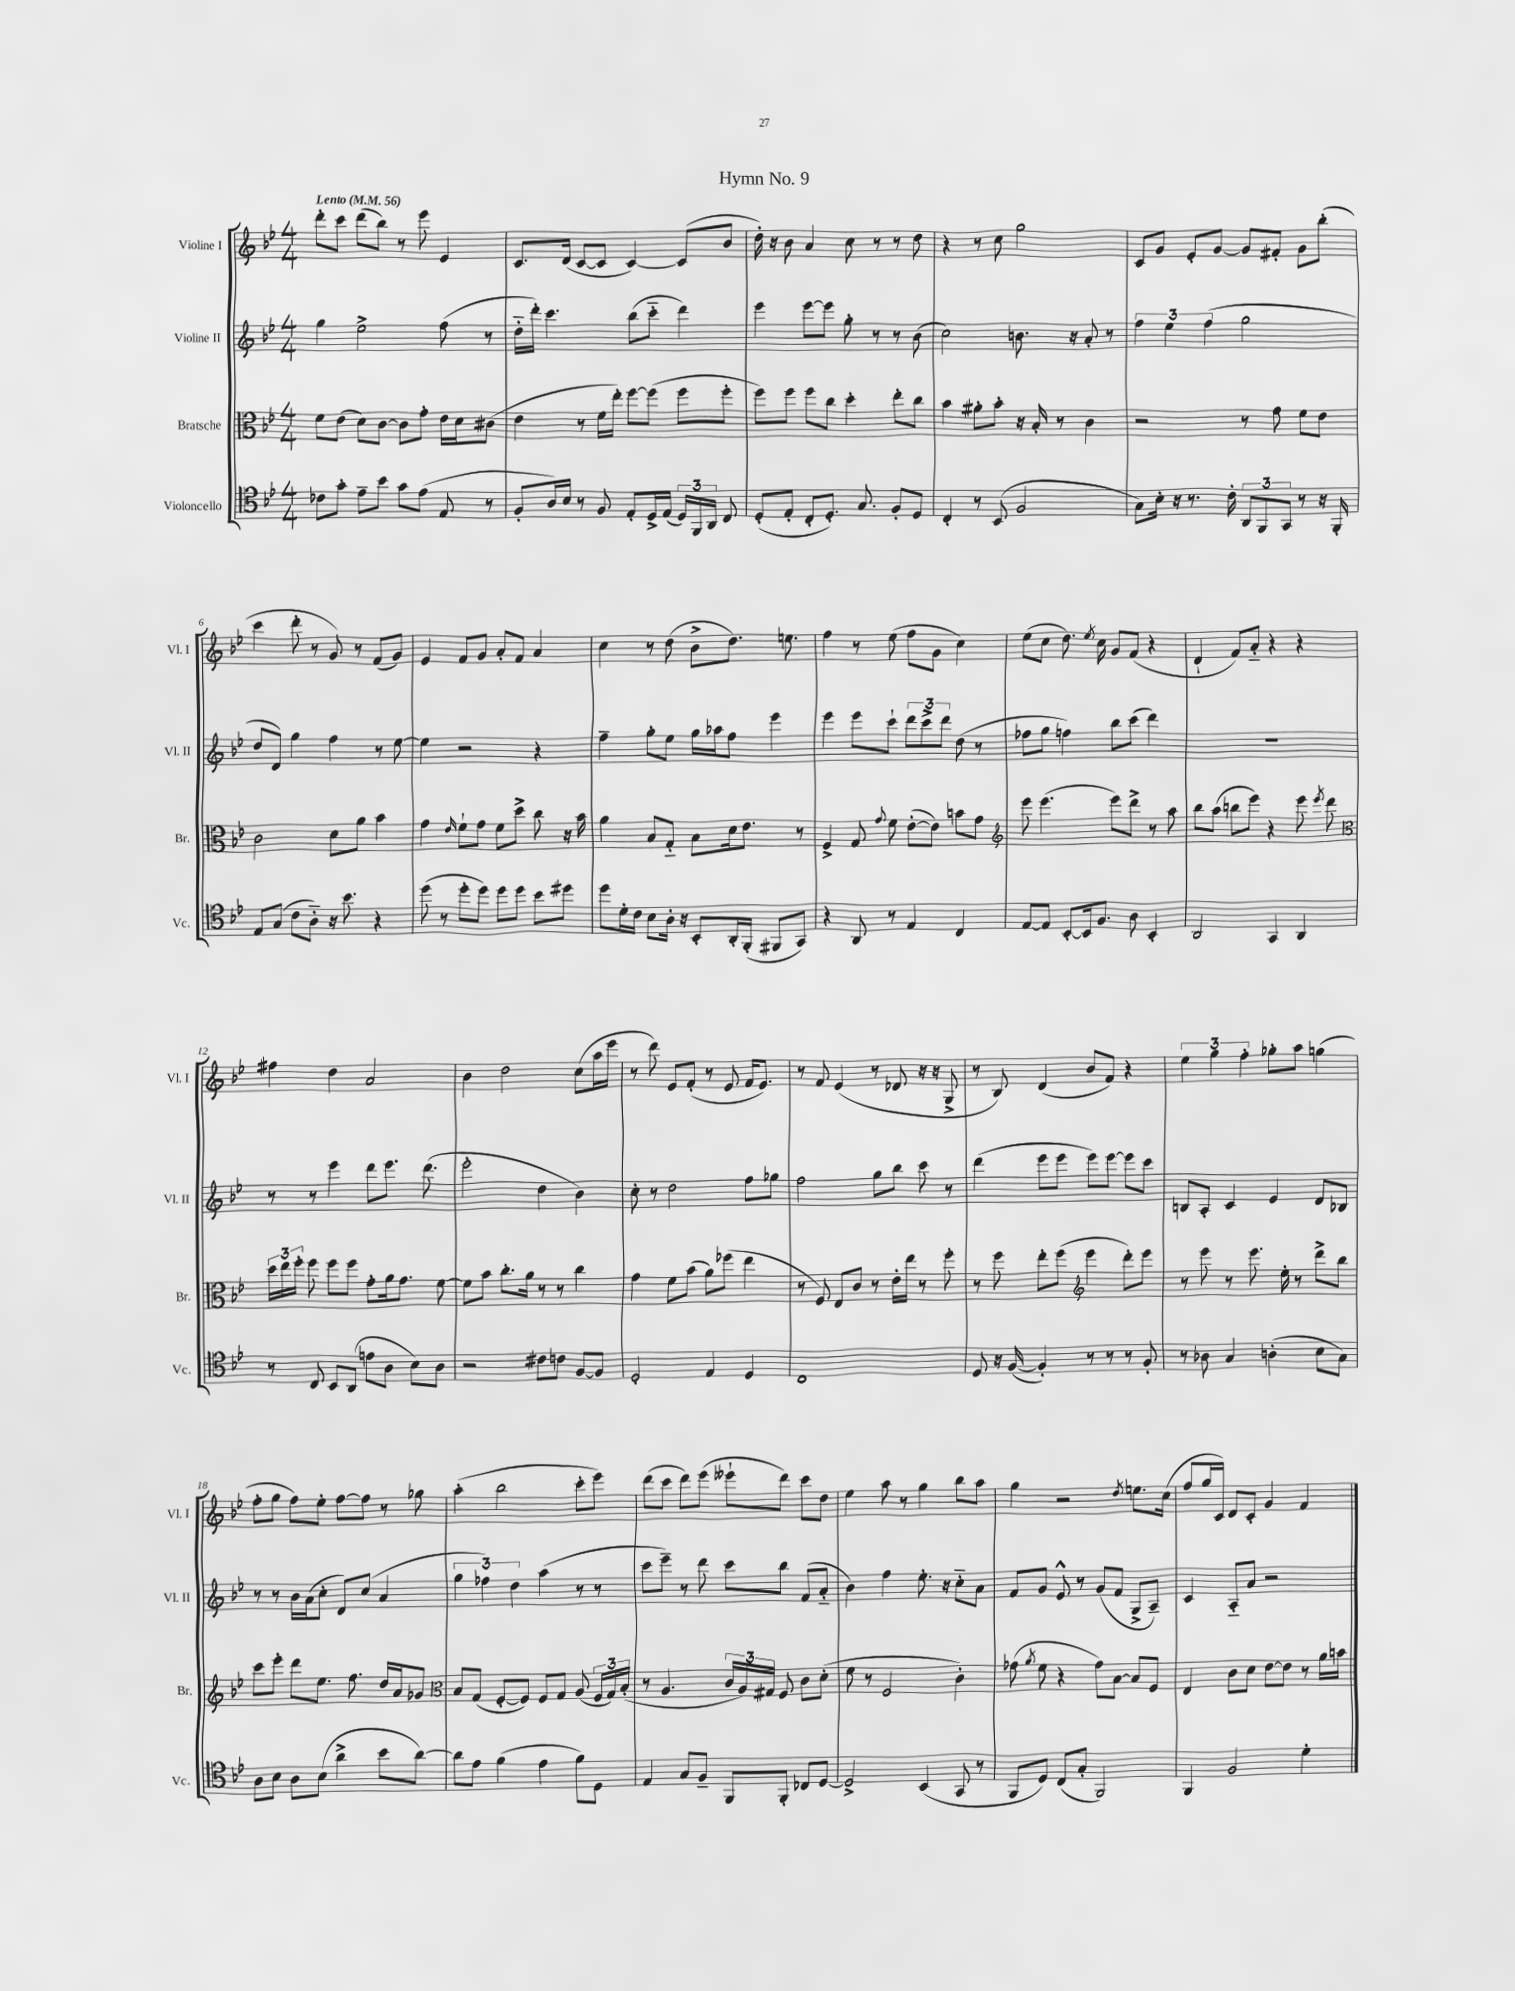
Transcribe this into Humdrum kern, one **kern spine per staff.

**kern	**kern	**kern	**kern
*staff4	*staff3	*staff2	*staff1
*clefC4	*clefC3	*clefG2	*clefG2
*k[b-e-]	*k[b-e-]	*k[b-e-]	*k[b-e-]
*M4/4	*M4/4	*M4/4	*M4/4
*MM56	*MM56	*MM56	*MM56
8c-	8f	4gg	8ddd'
8g'	(8e-	.	8ccc
8e-~	8d)	2ee-^	(8ddd
8b-	[8c	.	8bb-)
8g	8c]	.	8r
(8e-	8g'	.	8eee-
8E-	16e-	(8ff	4e-
.	16d	.	.
8r	(8c#	8r	.
=	=	=	=
8F'	4e-	16dd'~	8.c
.	.	16ddd')	.
16A)	.	4.ccc	.
16B-	.	.	(16d
8r	8r	.	[8c
8F	16f	.	8c]
.	16ee-')	.	.
8E-'	[8ff	(8bb-	[4c)
16D^	(8ff]	8ccc'~	.
(16E-	.	.	.
24D)	8ff	4ddd)	(8c]
24FF	.	.	.
24AA	.	.	.
8C	8ff'	.	8b-
=	=	=	=
(8D'	8ff)	4eee-	16dd')
.	.	.	16r
8E-'	8ff	.	8b-
8C'	8ff	[8eee-	4a
8.D')	8cc	8eee-]	.
.	4dd'	8gg'	8cc
8.G	.	.	.
.	.	8r	8r
8F'	8ee-'	8r	8r
8D	8cc	(8b-	8dd
=	=	=	=
4C'	4b-	2cc)	4r
8r	8a#'	.	8r
(8BB-	8b-'	.	8cc
2F	16r	8.b	2gg
.	16B-'	.	.
.	8r	.	.
.	.	16r	.
.	4c	8a'	.
.	.	8r	.
=	=	=	=
8G)	2r	6ff	8c
16B-'	.	.	8g
.	.	6ee-	.
16r	.	.	.
8.r	.	.	8e-'
.	.	(6ff	.
.	.	.	[8g
16c'	.	.	.
12AA	8r	2gg	8g]
12FF	.	.	.
.	8g	.	8f#'
12GG	.	.	.
8r	8f	.	8g
16r	8e-	.	(8bb-'
16FF'	.	.	.
=	=	=	=
8E-	2c	8dd	4ccc
(8G	.	8d)	.
8c	.	4gg	8ddd'
8A'~)	.	.	8r
16r	8d	4ff	8g)
8.b-	.	.	.
.	8a	.	8r
4r	4b-	8r	(8f
.	.	[8ee-	8g)
=	=	=	=
(8dd	4g	4ee-]	4e-
8r	.	.	.
.	16qqe-	.	.
8dd'	8f`	2r	8f
8dd)	8g	.	8g
8dd	8f	.	8a'
8dd	8dd^	.	8f
8b-	8cc	4r	4a
8dd#	16r	.	.
.	16b-	.	.
=	=	=	=
8dd	4a	4ff~	4cc
16d'	.	.	.
16c	.	.	.
8B-	8B-	8gg'	8r
16A'	8G'~	8ee-	(8dd
16r	.	.	.
8BB-'	8B-	16gg	8b-^
.	.	16aa-	.
16AA'	16d	8ff	8.dd)
(16FF'	8.e-	.	.
8FF#	.	4eee-	.
.	.	.	8.ee
8GG)	8r	.	.
=	=	=	=
4r	4F^	4eee-	4ff
8AA	8G	8eee-	8r
.	8qqg	.	.
8r	8f	8ccc`	(8ee-
4E-	([8e-'	12ddd	8ff
.	.	12ccc^	.
.	8e-])	.	8g
.	.	12ddd	.
4C	8b	(8dd	4cc)
.	8g	8r	.
=	=	=	=
*	*clefG2	*	*
[8E-	8eee-	8ff-	(8ee-
8E-]	(4.eee-	8gg	8cc
[8BB-'	.	4ff)	8.dd)
16BB-]	.	.	.
.	.	.	8qee-
8.F	.	.	16cc
.	8eee-)	8bb-	8g
8A	8ddd^	(8ccc	(8f
4BB-'	8r	4ddd)	4r
.	8aa	.	.
=	=	=	=
2AA	8bb-	1r	4d`
.	(8aa	.	.
.	8bb	.	8f)
.	8eee-)	.	8a'~
4GG	4r	.	4r
4AA	8eee-	.	4r
.	8qeee-	.	.
.	8ddd	.	.
=	=	=	=
*	*clefC3	*	*
8r	24dd	8r	4ff#
.	24ee-	.	.
.	24ff'	.	.
8C	8ff	8r	.
8BB-	8ff	4eee-	4dd
(8AA	8ff	.	.
8e	8g'	8ddd	2a
8A	16a	8.eee-	.
.	8.g	.	.
8B-)	.	.	.
.	.	(8.ddd	.
8A	[8f	.	.
=	=	=	=
2r	8f]	2eee-'	4b-
.	8b-	.	.
.	8.cc'	.	2dd
.	16a	.	.
8c#	8r	4dd	.
8c	8r	.	.
[8F	4cc	4b-)	(8cc
8F]	.	.	16aa
.	.	.	16eee-
=	=	=	=
2D'	4g	8cc'	8r
.	.	8r	8ddd)
.	8f	2dd	8e-
.	(8b-	.	(8f'
4E-	8a)	.	8r
.	(8ff-	.	8e-
4D	4ee-	8ff	16f
.	.	.	8.e-)
.	.	8gg-	.
=	=	=	=
1C	8r	2ff	8r
.	8F)	.	8f
.	8E-	.	(4e-
.	8c	.	.
.	8r	8gg	8r
.	16e-'	8bb-	8d-
.	16ee-	.	.
.	8r	8ccc	16r
.	.	.	16r
.	8ff'	8r	8G^
=	=	=	=
8D	8r	(4ddd	8r
16r	8ff	.	8B-)
([16F	.	.	.
4F'])	8ee-'	8eee-	(4d
.	(8ff	8eee-	.
*	*clefG2	*	*
8r	4eee-	8eee-)	8b-
8r	.	[8eee-	8f)
8r	8ddd')	8eee-]	4r
8F'	8eee-	8ccc	.
=	=	=	=
8r	8r	8B	6ee-
8A-	8eee-	8A'	.
.	.	.	6gg
4G	8r	4c	.
.	.	.	6ff'
.	8.eee-	.	.
(4A'	.	4e-	8gg-'
.	16ee-'	.	.
.	8r	.	8aa
8B-	8ddd^	8d	(4gg
8G)	8bb-	8B-	.
=	=	=	=
8A	8ccc	8r	8ff'
8B-	8eee-'	8r	8gg
8A	8ddd	16b-	8ff)
.	.	(16a	.
(8B-	8.ee-	8cc'	8ee-'
4a^	.	8d)	[8ff
.	8.ff	.	.
.	.	(8cc	8ff]
8b-	16dd	4a	8r
.	16a	.	.
[8a)	8g-	.	8gg-
=	=	=	=
*	*clefC3	*	*
8a]	8B-	6gg	(4aa'
8e-	(8G	.	.
.	.	6ff-)	.
(4f	[8F'	.	2bb-
.	.	6dd	.
.	8F])	.	.
4e-	8F	(4aa	.
.	8G	.	.
8f)	(8A	8r	8ccc'
8D	24F	8r	8eee-)
.	24G)	.	.
.	(24B-'	.	.
=	=	=	=
4E-	8r	8ccc	(8ddd
.	4.A	8eee-~)	8ccc
8G	.	8r	8ddd)
8F~	.	8ddd	(8eee-
8FF	24c	8ccc	8eee--`
.	24A)	.	.
.	24G#	.	.
8FF'	8F	8bb-	8ddd)
8C-	8c	(8f	8ccc
[8D	(8d'	8a'~	8dd
=	=	=	=
2D^]	8f	4b-)	4ee-
.	8r	.	.
.	2F	4ff	8aa
.	.	.	8r
(4BB-	.	8.ee-'	4gg
.	.	16r	.
8GG	4c')	8cc'~	8bb-
8r	.	8a	8aa
=	=	=	=
8FF	(8g-	8f	4gg
.	8qa	.	.
8D)	8f	8g	.
(8C	4r	8e-^^	2r
8G'	.	8r	.
2FF)	8g-)	(8g	.
.	[8B-	8f	.
.	.	.	8qdd
.	8B-]	8G^	8.ee
.	8F	8A~)	.
.	.	.	(16cc
=	=	=	=
4FF	4E-	4c	8ff
.	.	.	16gg
.	.	.	16c)
2F	8c	8A'~	8d
.	8d	8a	8c'
.	[8e-	2r	4g
.	8e-]	.	.
4d'	8r	.	4f
.	16a	.	.
.	16b	.	.
==	==	==	==
*-	*-	*-	*-
